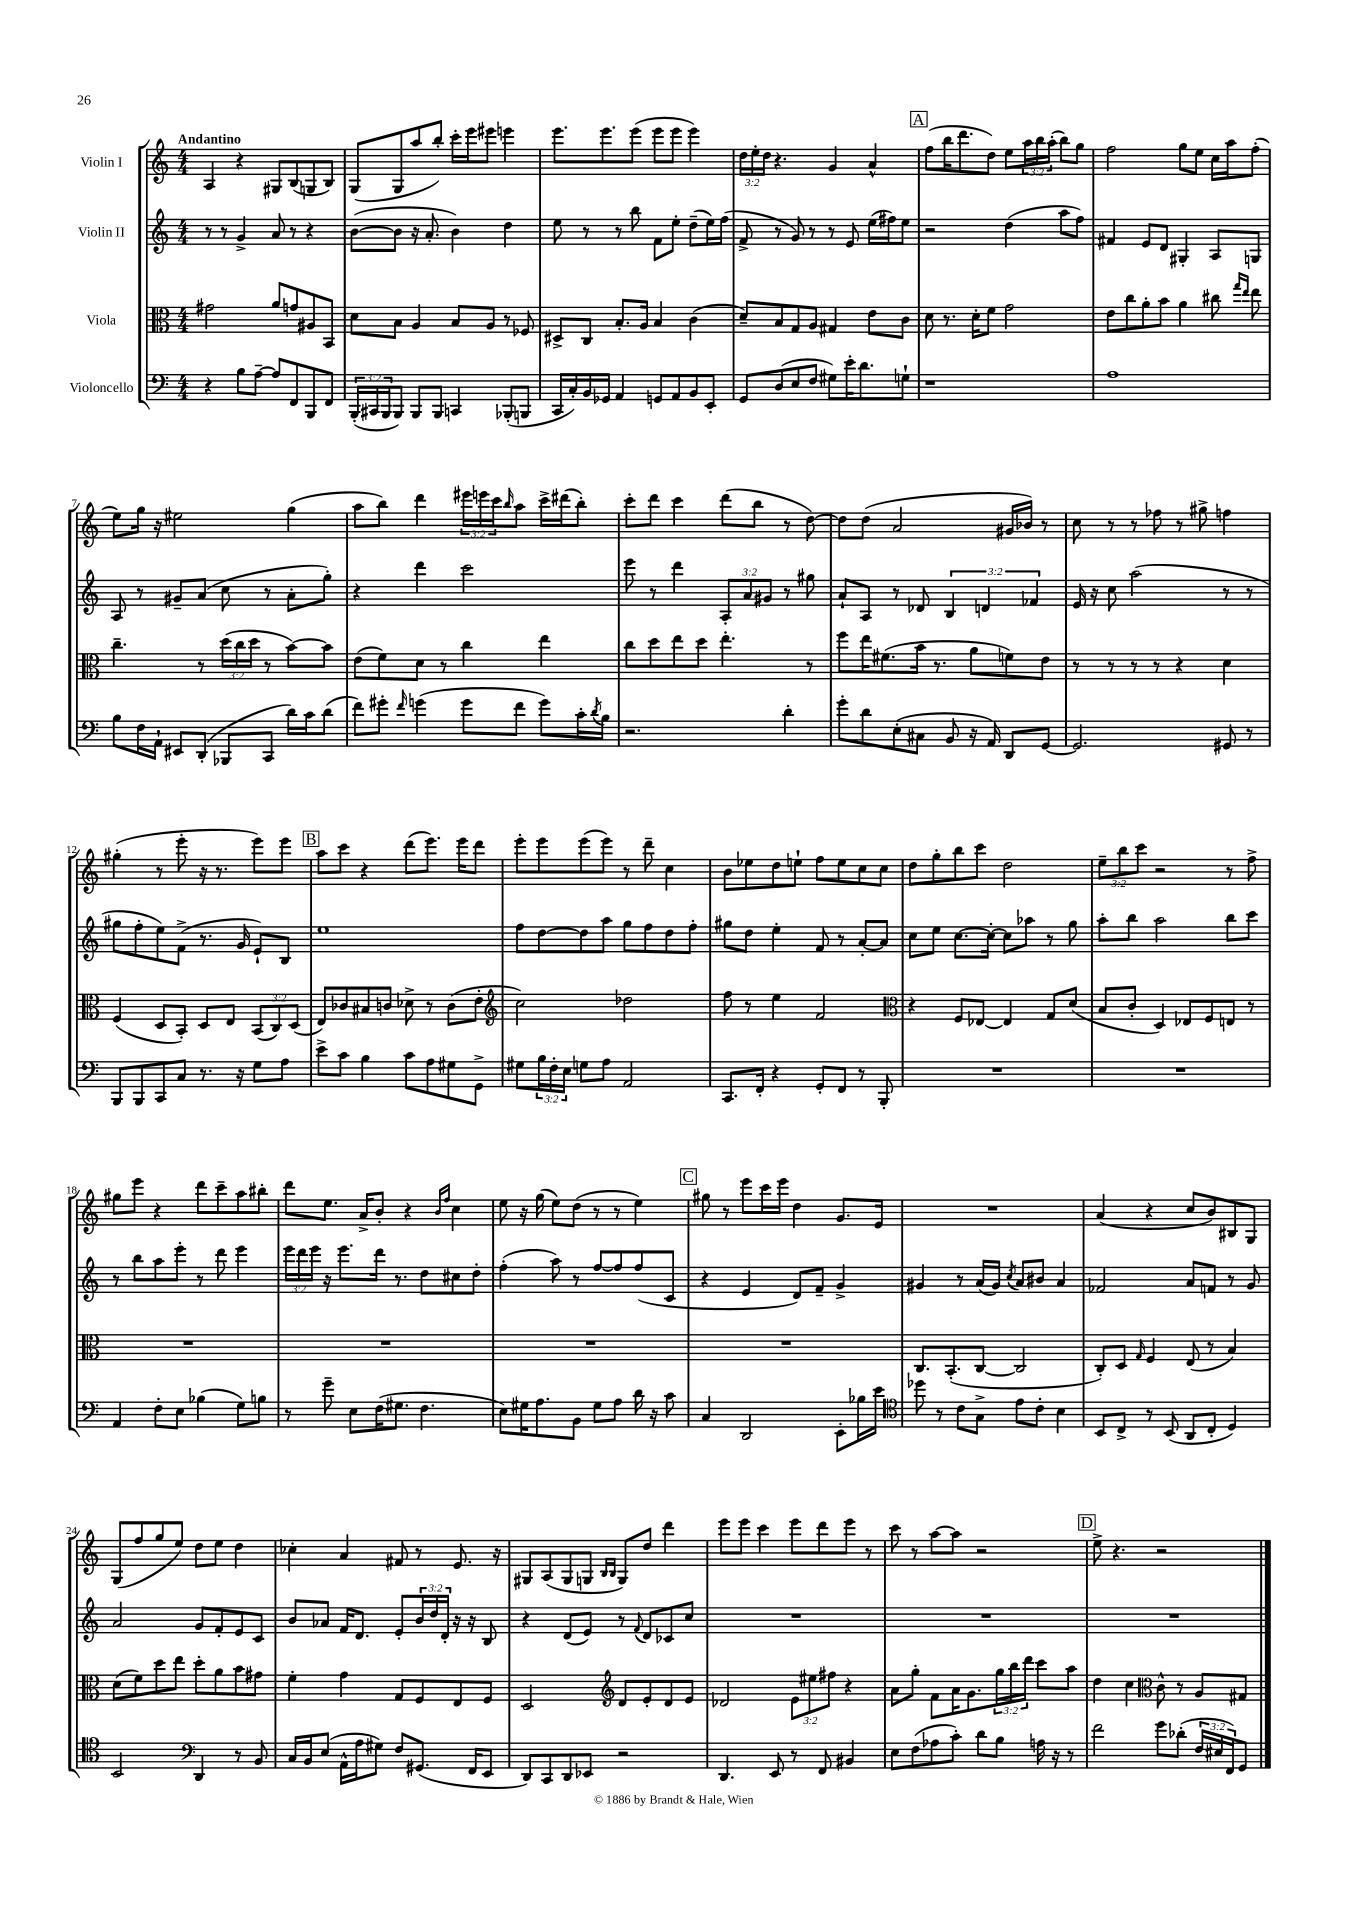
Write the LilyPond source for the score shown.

<<
\new StaffGroup <<
\new Staff = "s0" \with { instrumentName = "Violin I" } {
    \clef treble \key c \major \numericTimeSignature \time 4/4 \override Staff.TupletNumber.text = #tuplet-number::calc-fraction-text \tempo "Andantino"
    a4 r4 gis8 b8( g8 b8) |
    g8( g8 a''8 b''8-.) c'''16-. e'''16 eis'''8 e'''4 |
    e'''8. e'''8. e'''8( e'''8 e'''8 e'''4) |
    \tuplet 3/2 { d''16 e''16-. d''16 } r4. g'4 a'4-^ |
    \mark \markup { \box "A" } f''8( b''16 d'''8. d''8) e''8 \tuplet 3/2 { a''16 b''16 a''16-.( } b''8) g''8 |
    f''2 g''8 e''8 c''16 a''16 f''8-.( |
    e''8) g''16 r16 eis''2 g''4( |
    a''8 b''8) d'''4 \tuplet 3/2 { eis'''16 e'''16 c'''16 } \grace { b''16 } a''8 c'''16-> dis'''16( b''8-.) |
    c'''8-. d'''8 c'''4 d'''8( b''8 r8 d''8~) |
    d''8 d''8( a'2 gis'16 bes'16) r8 |
    c''8 r8 r8 fes''8 r8 gis''8-> f''4 |
    gis''4-.( r8 e'''8-. r16 r8. e'''8) e'''8 |
    \mark \markup { \box "B" } a''8 c'''8 r4 d'''8( e'''8.) e'''16 d'''8 |
    e'''8-. e'''8 e'''8( e'''8) r8 d'''8-- c''4 |
    b'8 ees''8 d''8 e''8-! f''8 e''8 c''8 c''8 |
    d''8 g''8-. b''8 c'''8 d''2 |
    \tuplet 3/2 { e''8-- b''8 c'''8 } r2 r8 f''8-> |
    gis''8 e'''8 r4 d'''8 c'''8-- a''8 bis''8-. |
    d'''8 e''8. a'16-> b'8-. r4 \grace { b'16 f''16 } c''4 |
    e''8 r16 g''16( e''8) d''8( r8 r8 e''4) |
    \mark \markup { \box "C" } gis''8 r8 e'''8 c'''16 e'''16 d''4 g'8. e'16 |
    R1 |
    a'4( r4 c''8 b'8) bis8 g8 |
    g8( f''8 g''8 e''8) d''8 e''8 d''4 |
    ces''4-. a'4 fis'8 r8 e'8. r16 |
    gis8 a8( gis8 g8 \grace { b16 b16 } g8) d''8 d'''4 |
    e'''8 e'''8 c'''4 e'''8 d'''8 e'''8 r8 |
    c'''8 r8 a''8~ a''8 r2 |
    \mark \markup { \box "D" } e''8-> r4. r2 \bar "|." |
}
\new Staff = "s1" \with { instrumentName = "Violin II" } {
    \clef treble \key c \major \numericTimeSignature \time 4/4 \override Staff.TupletNumber.text = #tuplet-number::calc-fraction-text
    r8 r8 g'4-> a'8 r8 r4 |
    b'8~( b'8 r16 a'8.-. b'4) d''4 |
    e''8 r8 r8 b''8 f'8 e''8-. d''8--( e''16) f''16( |
    f'8-> r8 g'8) r8 r8 e'8 e''16( fis''16) e''8 |
    \mark \markup { \box "A" } r2 d''4( a''8 f''8) |
    fis'4 e'8 d'8 gis4-. a8 g8 |
    a8 r8 gis'8-- a'8( c''8 r8 a'8-. g''8-.) |
    r4 d'''4 c'''2 |
    e'''8 r8 d'''4 \tuplet 3/2 { a8-. a'8 gis'8 } r8 gis''8 |
    a'8-! a8 r8 des'8 \tuplet 3/2 { b4 d'4 fes'4 } |
    e'16 r16 c''8 a''2( r8 r8 |
    gis''8 f''8-. e''8) f'8->( r8. g'16 e'8-!) b8 |
    \mark \markup { \box "B" } e''1 |
    f''8 d''8~ d''8 a''8 g''8 f''8 d''8 f''8-. |
    gis''8 d''8 e''4-. f'8 r8 a'8~-. a'8 |
    c''8 e''8 c''8.~ c''16~-. c''8 aes''8 r8 g''8 |
    a''8-. b''8 a''2 b''8 c'''8 |
    r8 b''8 a''8 e'''8-. r8 d'''8 e'''4 |
    \tuplet 3/2 { e'''16 d'''16 e'''16 } r16 e'''8. d'''16 r8. d''8 cis''8 d''8-. |
    f''4-.( a''8) r8 f''8~ f''8 f''8( c'8 |
    \mark \markup { \box "C" } r4 e'4 d'8) f'8-- g'4-> |
    gis'4 r8 a'16( gis'16) \acciaccatura { c''8 } a'8 bis'8 a'4 |
    fes'2 a'8 f'8 r8 g'8 |
    a'2 g'8 f'8-. e'8 c'8 |
    b'8 aes'8 f'16 d'8. e'8-. \tuplet 3/2 { b'16 d''16 d'16-. } r16 r16 b8 |
    r4 d'8( e'8) r8 \appoggiatura { f'8 } d'8 ces'8 c''8 |
    R1 |
    R1 |
    \mark \markup { \box "D" } R1 \bar "|." |
}
\new Staff = "s2" \with { instrumentName = "Viola" } {
    \clef alto \key c \major \numericTimeSignature \time 4/4 \override Staff.TupletNumber.text = #tuplet-number::calc-fraction-text
    gis'2 a'8 g'8 ais8 b,8 |
    d'8 b8 a4 b8 a8 r8 fes8 |
    dis8-> c8 b8.-. a16 b4 c'4( |
    d'8--) b8 g8 a8 gis4 e'8 c'8 |
    \mark \markup { \box "A" } d'8 r8. d'16-. f'8 g'2 |
    e'8 c''8 a'8-. b'8 a'4 cis''8 \grace { g''16 e''16 } e''8 |
    c''4.-- r8 \tuplet 3/2 { d''16( c''16 d''16 } r8 b'8~) b'8 |
    e'8( f'8) d'8 r8 c''4 e''4 |
    c''8 d''8 e''8 d''8 e''4.-. r8 |
    f''8 e''16 fis'8.( b'16 r8. a'8 f'8) e'8 |
    r8 r8 r8 r8 r4 d'4 |
    f4( d8 b,8-.) d8 e8 \tuplet 3/2 { b,8( c8) d8( } |
    \mark \markup { \box "B" } e8) ces'8 bis8 c'8 des'8-> r8 c'8( e'8-. |
    \clef treble c''2) des''2 |
    f''8 r8 e''4 f'2 |
    \clef alto r4 f8 ees8~ ees4 g8 d'8( |
    b8 c'8-. d4) ees8 f8 e8 r8 |
    R1 |
    R1 |
    R1 |
    \mark \markup { \box "C" } R1 |
    c8. b,8.-.( c8~ c2 |
    c8-.) d8 \grace { g16 } f4 e8( r8 b4) |
    d'8( f'8) d''8 e''8 d''8-. a'8 b'8 gis'8 |
    f'4-. g'4 g8 f8 e8 f8 |
    d2 \clef treble d'8 e'8-. d'8 e'8 |
    des'2 \tuplet 3/2 { e'8 eis''8 fis''8 } r4 |
    a'8 g''8-. f'8 a'16 g'8. \tuplet 3/2 { g''16 b''16 d'''16 } c'''8 a''8 |
    \mark \markup { \box "D" } d''4 c''4 \clef alto c'8-^ r8 a8 gis8 \bar "|." |
}
\new Staff = "s3" \with { instrumentName = "Violoncello" } {
    \clef bass \key c \major \numericTimeSignature \time 4/4 \override Staff.TupletNumber.text = #tuplet-number::calc-fraction-text
    r4 b8 a8~-- a8 f,8 b,,8 f,8 |
    \tuplet 3/2 { b,,16-.( cis,16 b,,16 } b,,8) b,,8 b,,8 c,4 bes,,8-.( b,,8 |
    c,16 c16-.) b,16 ges,16 a,4 g,8 a,8 b,8 e,8-. |
    g,8 d8( e8 f8 gis8) e'16-. d'8. g8-! |
    \mark \markup { \box "A" } r1 |
    a1 |
    b8 f16 a,16-! eis,8 d,8-.( bes,,8 c,8 d'16) c'16 d'8( |
    f'8) gis'8-. \grace { f'16 } g'4( g'8 f'8 g'8) c'16-. \acciaccatura { d'8 } b16 |
    r2. d'4-. |
    g'8-. d'8 e8-.( cis8 b,8 r16 a,16) d,8 g,8~ |
    g,2. gis,8 r8 |
    b,,8 b,,8 c,8 c8 r8. r16 g8 a8 |
    \mark \markup { \box "B" } e'8-> c'8 b4 c'8 a8 gis8 g,8-> |
    gis8 \tuplet 3/2 { b16 f16-. e16 } g8 a8 a,2 |
    c,8. f,16-. r4 g,8-. f,8 r8 b,,8-. |
    R1 |
    R1 |
    a,4 f8-. e8 bes4( g8) b8 |
    r8 g'8-- e8 f16( gis8. f4. |
    e8) gis16 a8. b,8 gis8 a8 d'16 r16 c'8 |
    \mark \markup { \box "C" } c4 d,2 e,8-. bes16 e'16 |
    \clef tenor des''8 r8 c'8 g8-> e'8 c'8-. b4 |
    b,8 c8-> r8 b,8( a,8 c8-. d4) |
    b,2 \clef bass d,4 r8 b,8 |
    c16 b,16 e8( a,16-^ a16 gis8) f8 gis,8.( f,16 e,8 |
    d,8) c,8 d,8 ees,8 r2 |
    d,4. e,8 r8 f,8 bis,4 |
    e8 f8( aes8 c'8-.) d'8 b8 a16 r16 r8 |
    \mark \markup { \box "D" } f'2 g'8 des'8-.( \tuplet 3/2 { f16 eis16 f,16) } g,8 \bar "|." |
}
>>
>>
